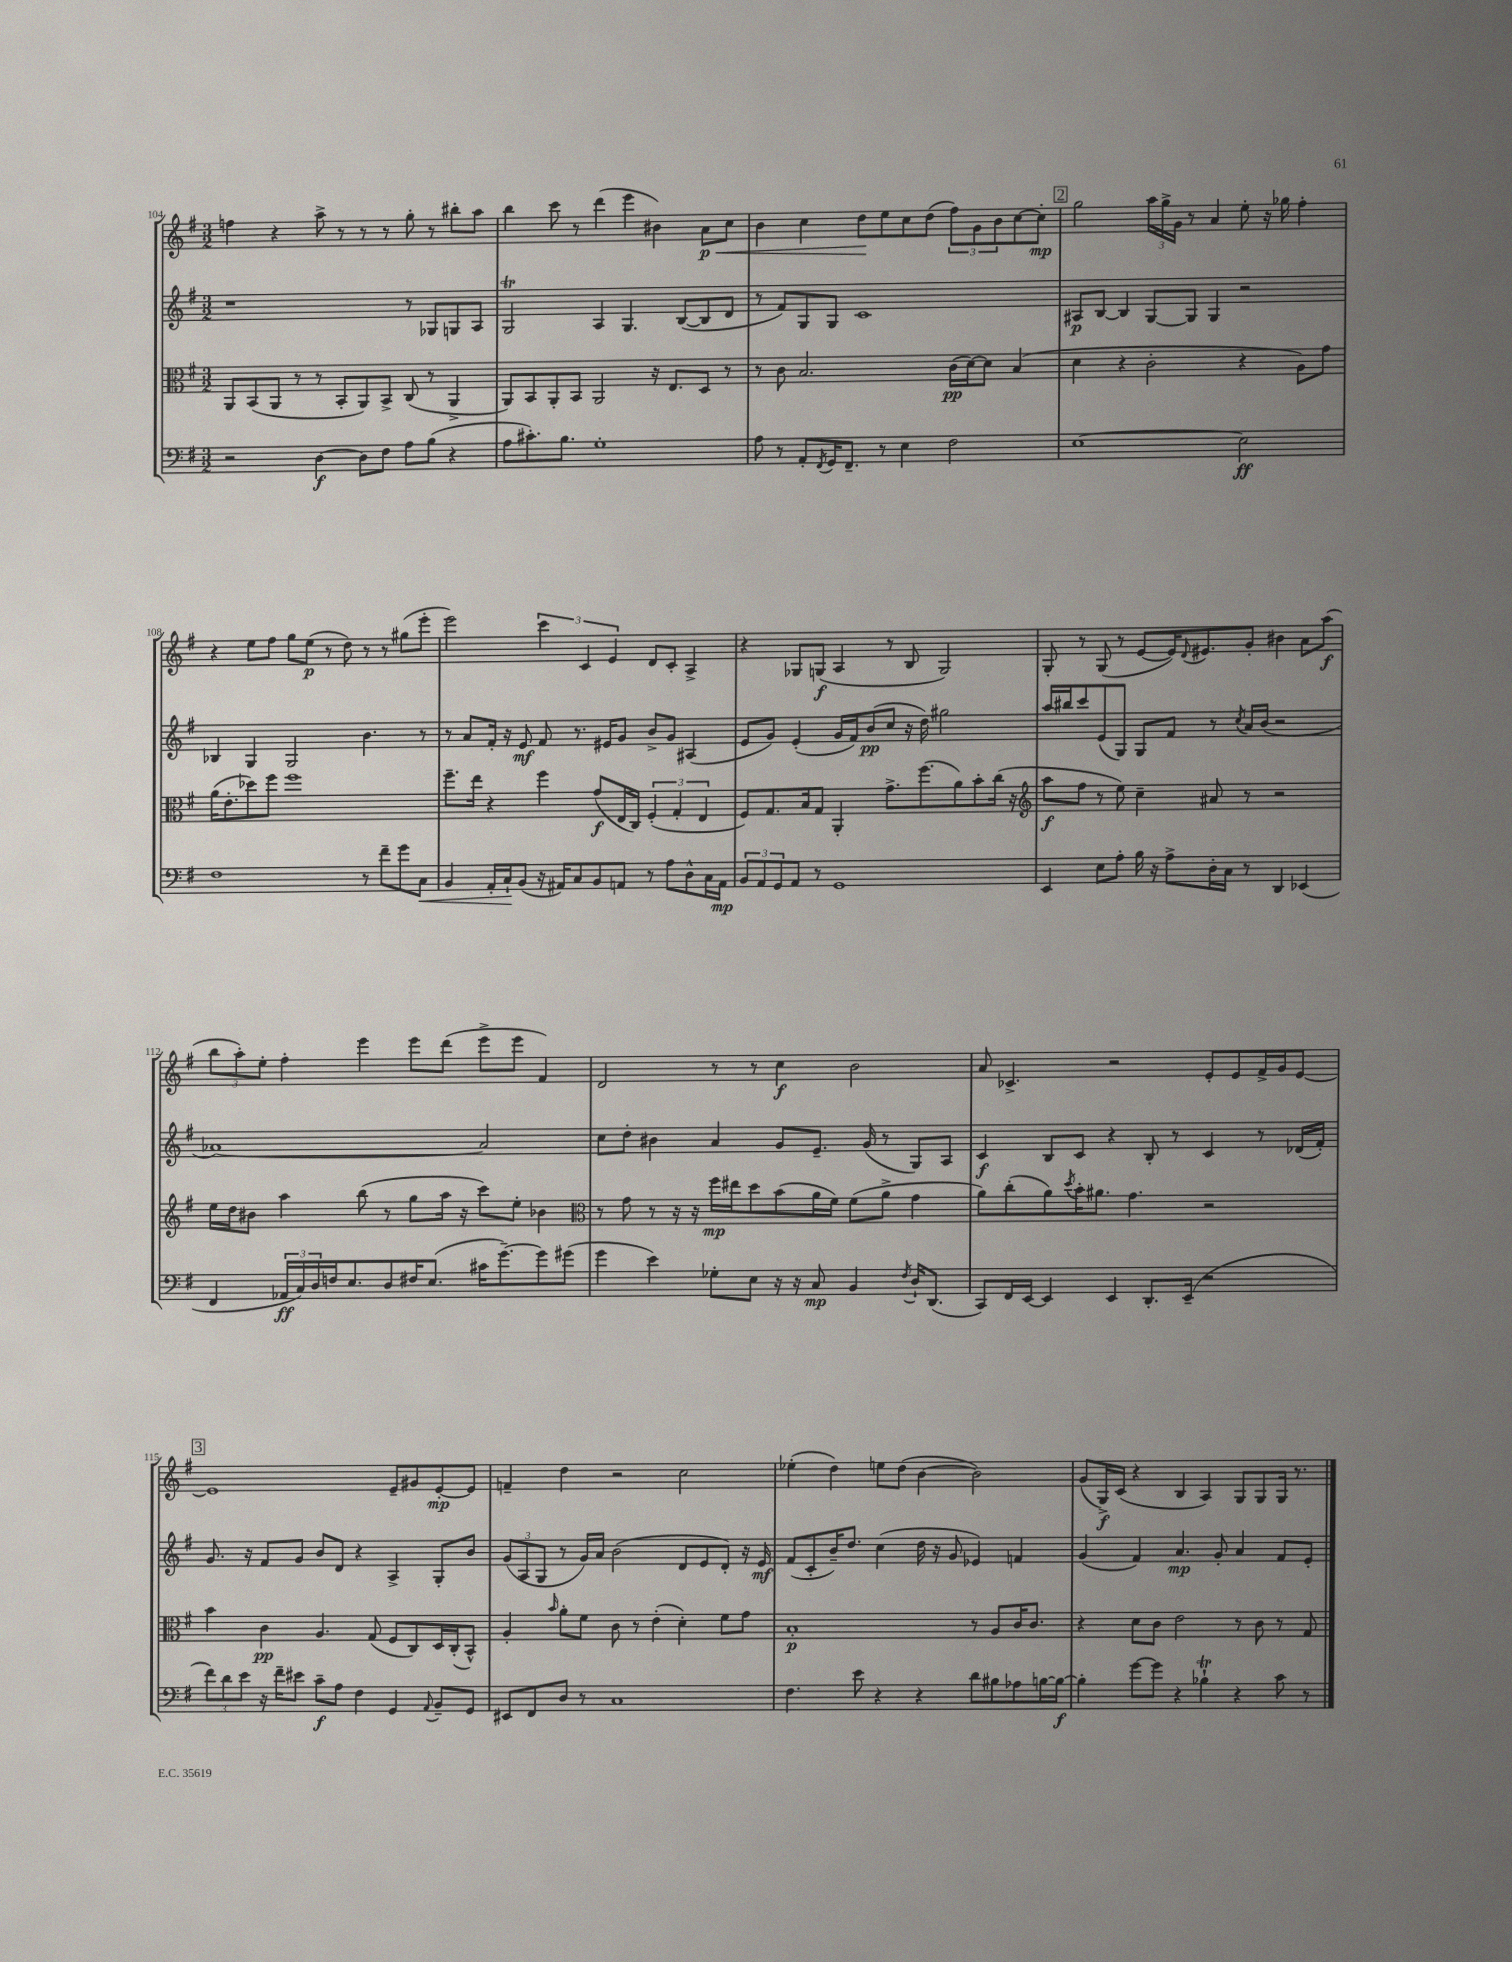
<<
\new StaffGroup <<
\new Staff = "s0" {
    \clef treble \key g \major \numericTimeSignature \time 3/2
    f''4 r4 a''8-> r8 r8 r8 g''8-. r8 bis''8-. a''8 |
    b''4 c'''8 r8 d'''4( e'''4 bis'4) a'8\p\< c''8 |
    b'4 c''4 d''8\! e''8 c''8 d''8( \tuplet 3/2 { fis''8) g'8 b'8 } c''8~ c''8-.\mp |
    \mark \markup { \box "2" } g''2 \tuplet 3/2 { a''16 g''16-> g'16 } r8 a'4 e''8-. r16 ges''16 fis''4-. |
    r4 e''8 fis''8 g''8 e''8\p( r8 d''8) r8 r8 gis''8( e'''8-. |
    e'''2) \tuplet 3/2 { c'''4 c'4 e'4 } d'8 c'8-. a4-> |
    r4 ges8 g8\f( a4 r8 b8 g2) |
    g8-. r8 g8( r8 e'8~ e'16) \appoggiatura { d'8 } eis'8. g'8-. bis'4 a'8 a''8\f( |
    \tuplet 3/2 { b''8 a''8-.) e''8-. } fis''4-. e'''4 e'''8 d'''8( e'''8-> e'''8 fis'4) |
    d'2 r8 r8 c''4\f b'2 |
    a'8 ces'4.-> r2 e'8-. e'8 fis'16-> g'16 e'8~ |
    \mark \markup { \box "3" } e'1 e'8-- gis'8 e'8~-.\mp e'8 |
    f'4-- d''4 r2 c''2 |
    ees''4-.( d''4) e''8 d''8( b'4~ b'2) |
    g'8( g16->\f) c'16( r4 b4 a4) g8 g8 g16 r8. \bar "|." |
}
\new Staff = "s1" {
    \clef treble \key g \major \numericTimeSignature \time 3/2
    r1 r8 ges8 g8 a8 |
    g2\trill a4 g4. b8~( b8 d'8 |
    r8 fis'8) g8 g8 c'1 |
    \mark \markup { \box "2" } ais8\p b8~ b4 g8~ g8 g4 r2 |
    bes4 g4 g2 b'4. r8 |
    r8 a'8 fis'16-. r16 e'8\mf fis'8 r8. eis'16 g'8 b'8-> g'8 ais4( |
    e'8 g'8) e'4-.( g'16 fis'16) b'8\pp( c''8 r16 d''16) gis''2 |
    a''16 bis''16 c'''8 e'8( g8) g8 fis'8 r8 \acciaccatura { c''8 } a'16 b'16( r2 |
    aes'1~) aes'2 |
    c''8 d''8-. bis'4 a'4 g'8 e'8.-- g'16( r8 g8) a8 |
    c'4\f b8 c'8 r4 b8-. r8 c'4 r8 des'16( fis'16-.) |
    \mark \markup { \box "3" } g'8. r16 fis'8 g'8 b'8 d'8 r4 a4-> g8-. b'8 |
    \tuplet 3/2 { g'8( a8 g8 } r8 g'16) a'16 b'2( d'8 e'8 d'8-.) r16 e'16\mf |
    fis'8( c'8-. b'16--) d''8. c''4( d''16 r16 g'8 ees'4) f'4 |
    g'4( fis'4) a'4.\mp g'8-. a'4 fis'8 e'8-. \bar "|." |
}
\new Staff = "s2" {
    \clef alto \key g \major \numericTimeSignature \time 3/2
    a,8 b,8( a,8 r8 r8 b,8-. a,8) b,8-> c8( r8 a,4-> |
    a,8) b,8 a,8-. b,8 a,2 r16 e8. d8 r8 |
    r8 c'8 b2. c'16\pp( d'16~) d'8 b4( |
    \mark \markup { \box "2" } d'4 r4 c'2-. r4 a8) g'8 |
    a'16( e'8.-. des''8) fis''8 fis''1 |
    fis''8.-- e''16 r4 fis''4 g'8\f( e16 c16) \tuplet 3/2 { fis4-.( g4-. e4 } |
    fis8) g8. b16 g8 a,4-. g'8.-> fis''8.( a'8) b'8-. c''16( r16 |
    \clef treble a''8\f fis''8 r8 e''8) c''4-- ais'8 r8 r2 |
    e''16 d''16 bis'8 a''4 b''8( r8 g''8 a''16 r16 c'''8) e''8-. bes'4 |
    \clef alto r8 g'8 r8 r16 r16 fis''16\mp eis''16 d''8 b'8( a'16 fis'16) fis'8( a'8-> g'4 |
    a'8) c''8-.( a'8) \acciaccatura { d''8 } b'16-. ais'8. g'4. r2 |
    \mark \markup { \box "3" } b'4 c'4\pp a4. g8( fis8 c8) d16 c16-.( b,8-^) |
    a4-. \grace { b'16 } a'8-. fis'8 c'8 r8 e'4-.( d'4-.) fis'8 g'8 |
    b1-.\p r8 a8 c'16 c'8. |
    r4 d'8 c'8 e'2 r8 c'8 r8 g8 \bar "|." |
}
\new Staff = "s3" {
    \clef bass \key g \major \numericTimeSignature \time 3/2
    r2 d4~\f d8 fis8 a8 b8( r4 |
    a8 cis'8.-.) b8. g1-. |
    a8 r8 a,8-. \acciaccatura { fis,8 } g,16 fis,8.-- r8 e4 fis2 |
    \mark \markup { \box "2" } e1~ e2\ff |
    fis1 r8 fis'8-- g'8 c8\< |
    b,4 a,16-. c16-!\! b,8( r16 ais,16) c8 b,8 a,8 r8 a8 d8-^ c16 a,16\mp |
    \tuplet 3/2 { b,8 a,8 g,8 } a,8 r8 g,1 |
    e,4 e8 a8-. b16 r16 a8-> d16-. c16 r8 d,4 ees,4( |
    fis,4 \tuplet 3/2 { aes,16\ff c16) d16 } f16 e8. d8 fis16 e8.( cis'16 g'8.~--) g'8 gis'8( |
    g'4 e'4) ges8-. e8 r16 r16 c8\mp b,4 \acciaccatura { fis8 } d16-! d,8.( |
    c,8) fis,16 e,16~ e,4 e,4 d,8.-. e,16--( r2 |
    \mark \markup { \box "3" } \tuplet 3/2 { fis'8) d'8 e'8 } r16 fis'16-- eis'8 c'8--\f a8 fis4 g,4 \appoggiatura { a,8 } b,8-- g,8 |
    eis,8 fis,8 d8 r8 c1 |
    fis4. e'8 r4 r4 d'8 bis8 aes8 b16~ b16~\f |
    b4-. g'8~ g'8 r4 bes4-!\trill r4 c'8 r8 \bar "|." |
}
>>
>>
\layout { \context { \Score currentBarNumber = #104 } }
